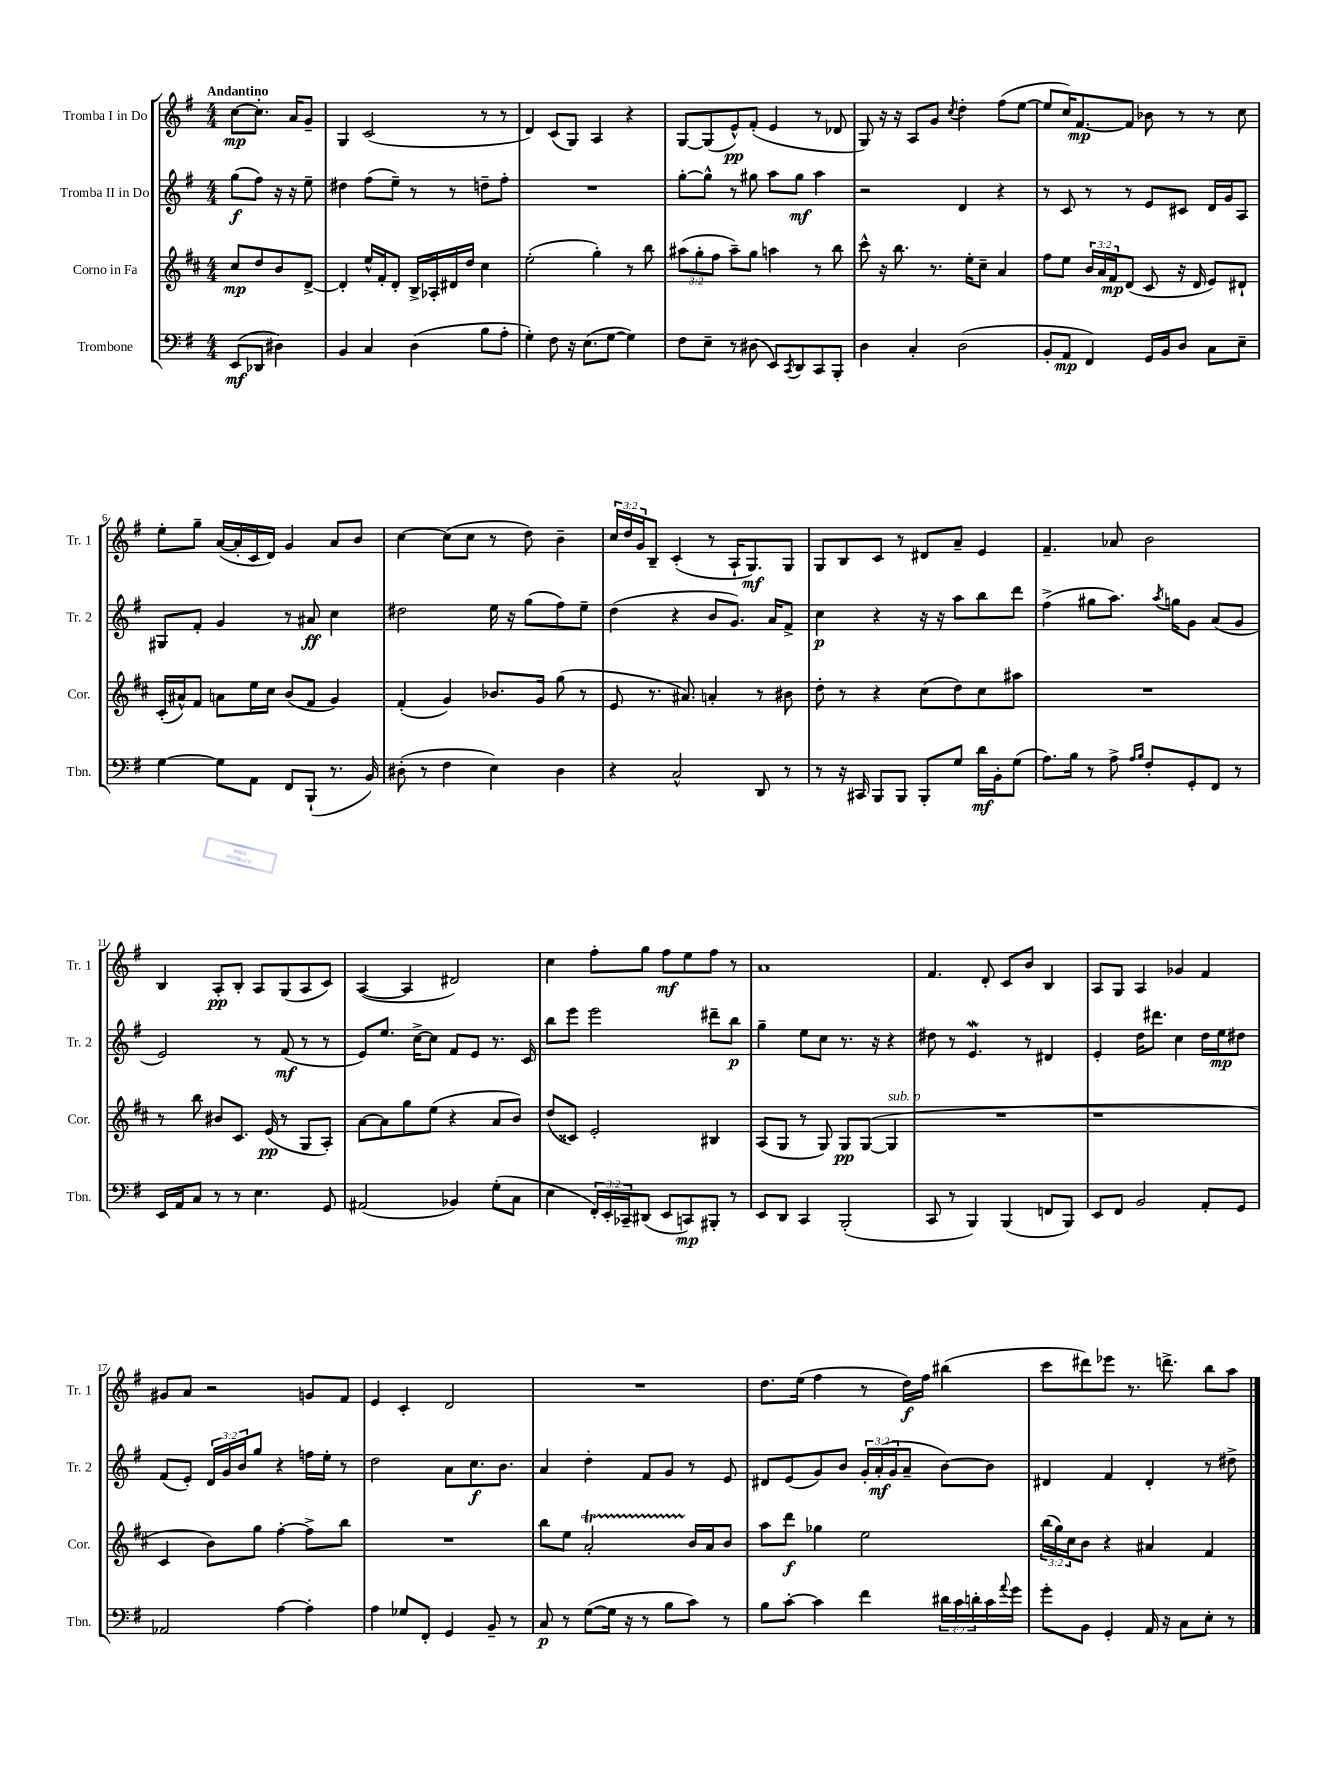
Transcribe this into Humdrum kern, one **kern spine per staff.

**kern	**kern	**kern	**kern
*staff4	*staff3	*staff2	*staff1
*clefF4	*clefG2	*clefG2	*clefG2
*k[f#]	*k[f#c#]	*k[f#]	*k[f#]
*M4/4	*M4/4	*M4/4	*M4/4
(8EE	8cc#	(8gg	[8cc
8DD-	8dd	8ff#)	8.cc']
4D#)	8b	16r	.
.	.	16r	16a
.	[8d^	8ee~	8g~
=	=	=	=
4BB	4d']	4dd#	4G
4C	16ee^^	(8ff#	(2c
.	16f#'	.	.
.	8d'	8ee~)	.
(4D	16B^	8r	.
.	16A-'	.	.
.	16d#	8r	.
.	16dd	.	.
8B	4cc#	8dd~	8r
8A'	.	8ff#'	8r
=	=	=	=
4G')	(2ee'	1r	4d)
8F#	.	.	(8c
16r	.	.	8G)
(8.E	.	.	.
.	4gg')	.	4A
[8G	.	.	.
4G])	8r	.	4r
.	8bb	.	.
=	=	=	=
8F#	(12aa#	[8gg'	[8G
.	12gg'	.	.
8E~	.	8gg^^]	(8G]
.	12ff#	.	.
8r	8aa#~)	8r	8e^^)
(8D#	8gg	8gg#	(8f#'
8EE)	4aa	8aa	4e
8qCC	.	.	.
8DD	.	8gg#	.
8CC	8r	4aa	8r
8BBB'	8bb	.	8d-
=	=	=	=
4D	8ccc#^^	2r	8G)
.	16r	.	16r
.	8.bb	.	16r
4C'	.	.	8A
.	8.r	.	8g
.	.	.	8qcc
(2D	.	4d	4dd'
.	16ee'	.	.
.	8cc#~	.	.
.	4a	4r	(8ff#
.	.	.	[8ee
=	=	=	=
8BB'	8ff#	8r	8ee]
8AA	8ee	8c	16cc)
.	.	.	[8.f#
4FF#)	24b	8r	.
.	24a	.	.
.	24f#	.	.
.	(8d	8r	8f#]
16GG	8c#	8e	8b-
16BB	.	.	.
8D	16r	8c#	8r
.	16d	.	.
8C	8e)	16d	8r
.	.	16g	.
8E~	8d#`	8A	8cc
=	=	=	=
[4G	(16c#'	8G#	8ee'
.	16a#^^)	.	.
.	8f#	8f#'	8gg~
8G]	8a	4g	([16a
.	.	.	16a']
8AA	16ee	.	16c
.	16cc#	.	16d)
8FF#	(8b	8r	4g
(8BBB`	8f#	8a#	.
8.r	4g)	4cc	8a
.	.	.	8b
16BB)	.	.	.
=	=	=	=
(8D#'	(4f#'	2dd#	[4cc
8r	.	.	.
4F#	4g)	.	(8cc]
.	.	.	8cc
4E)	8.b-	16ee	8r
.	.	16r	.
.	.	(8gg	8dd)
.	16g	.	.
4D#	(8gg	8ff#)	4b~
.	8r	8ee~	.
=	=	=	=
4r	8e	(4dd	24cc
.	.	.	24dd
.	.	.	24g
.	8.r	.	8B~
2C^^	.	4r	(4c'
.	8.a#)	.	.
.	4a'	8b	8r
.	.	8.g)	16A`
.	.	.	8.G)
8DD	8r	.	.
.	.	16a	.
8r	8b#	8f#^	8G
=	=	=	=
8r	8dd'	4cc	8G
16r	8r	.	8B
16CC#	.	.	.
8BBB	4r	4r	8c
8BBB	.	.	8r
8BBB'	(8cc#	16r	8d#
.	.	16r	.
8G	8dd)	8aa	8a~
16d	8cc#	8bb	4e
16BB'	.	.	.
(8G	8aa#	8ddd	.
=	=	=	=
8.A)	1r	(4ff#^	4.f#~
16B	.	.	.
8r	.	8gg#	.
8A^	.	8.aa)	8a-
16qqA	.	.	.
16qqB	.	.	.
8F#'	.	.	2b
.	.	8qaa	.
.	.	16gg	.
8GG'	.	8g	.
8FF#	.	(8a	.
8r	.	8g	.
=	=	=	=
16EE	8r	2e)	4B
16AA	.	.	.
8C	8bb	.	.
8r	8b#	.	8A'
8r	8.c#	.	8B'
4.E	.	8r	8A
.	(16e	.	.
.	8r	(8f#	(8G
.	8G	8r	8A
8GG	8A')	8r	8c)
=	=	=	=
(2AA#	[8a	8e)	([4A
.	8a]	8.ee	.
.	8gg	.	4A]
.	.	[16cc^	.
.	(8ee	8cc]	.
4BB-)	4r	8f#	2d#)
.	.	8e	.
(8G'	8a	8.r	.
8C	8b)	.	.
.	.	16c	.
=	=	=	=
4E	(8dd	8bb	4cc
.	8c##)	8eee	.
24FF#')	2e'	2eee	8ff#'
24EE'	.	.	.
24CC-~	.	.	.
(8DD#	.	.	8gg
8EE	.	.	8ff#
8CC)	.	.	8ee
8BBB#'	4B#	8ddd#~	8ff#
8r	.	8bb	8r
=	=	=	=
8EE	(8A	4gg~	1a
8DD	8G	.	.
4CC	8r	8ee	.
.	8G)	8cc	.
(2BBB'	8G	8.r	.
.	([8G	.	.
.	.	16r	.
.	4G]	4r	.
=	=	=	=
8CC	1r	8dd#	4.f#
8r	.	8r	.
4BBB)	.	4.e	.
.	.	.	8d'
(4BBB	.	.	8c
.	.	8r	8b
8FF	.	4d#	4B
8BBB)	.	.	.
=	=	=	=
8EE	1r	4e'	8A
8FF#	.	.	8G
2BB	.	16dd	4A
.	.	8.ddd#	.
.	.	4cc	4g-
8AA'	.	16dd	4f#
.	.	16ee	.
8GG	.	8dd#	.
=	=	=	=
2AA-	4c#	(8f#	8g#
.	.	8e')	8a
.	8b)	24d	2r
.	.	24g	.
.	.	24b	.
.	8gg	8gg	.
[4A	[4ff#'	4r	.
4A']	8ff#^]	16ff	8g
.	.	16ee'	.
.	8bb	8r	8f#
=	=	=	=
4A	1r	2dd	4e
8G-	.	.	4c'
8FF#'	.	.	.
4GG	.	8a	2d
.	.	8.cc	.
8BB~	.	.	.
.	.	8.b	.
8r	.	.	.
=	=	=	=
8C	8bb	4a	1r
8r	8ee	.	.
([8G	2a'	4dd'	.
16G]	.	.	.
16r	.	.	.
8r	.	8f#	.
8B	.	8g	.
8c)	16b	8r	.
.	16a	.	.
8r	8b	8e	.
=	=	=	=
8B	8aa	8d#	8.dd
[8c'	8ddd	(8e	.
.	.	.	(16ee
4c]	4gg-	8g)	4ff#
.	.	8b	.
4f#	2ee	24g'	8r
.	.	(24a'	.
.	.	24g	.
.	.	8a~	16dd)
.	.	.	16ff#
24d#	.	[8b)	(4bb#
24c	.	.	.
24d'	.	.	.
16c	.	8b]	.
8qqa	.	.	.
16g	.	.	.
=	=	=	=
8g'	(24bb	4d#	8ccc
.	24gg)	.	.
.	24cc#	.	.
8BB	8b	.	8ddd#)
4GG'	4r	4f#	8eee-
.	.	.	8.r
16AA	4a#	4d#'	.
16r	.	.	8.ddd^
8C	.	.	.
8E'	4f#	8r	8bb
8r	.	8dd#^	8aa
==	==	==	==
*-	*-	*-	*-
